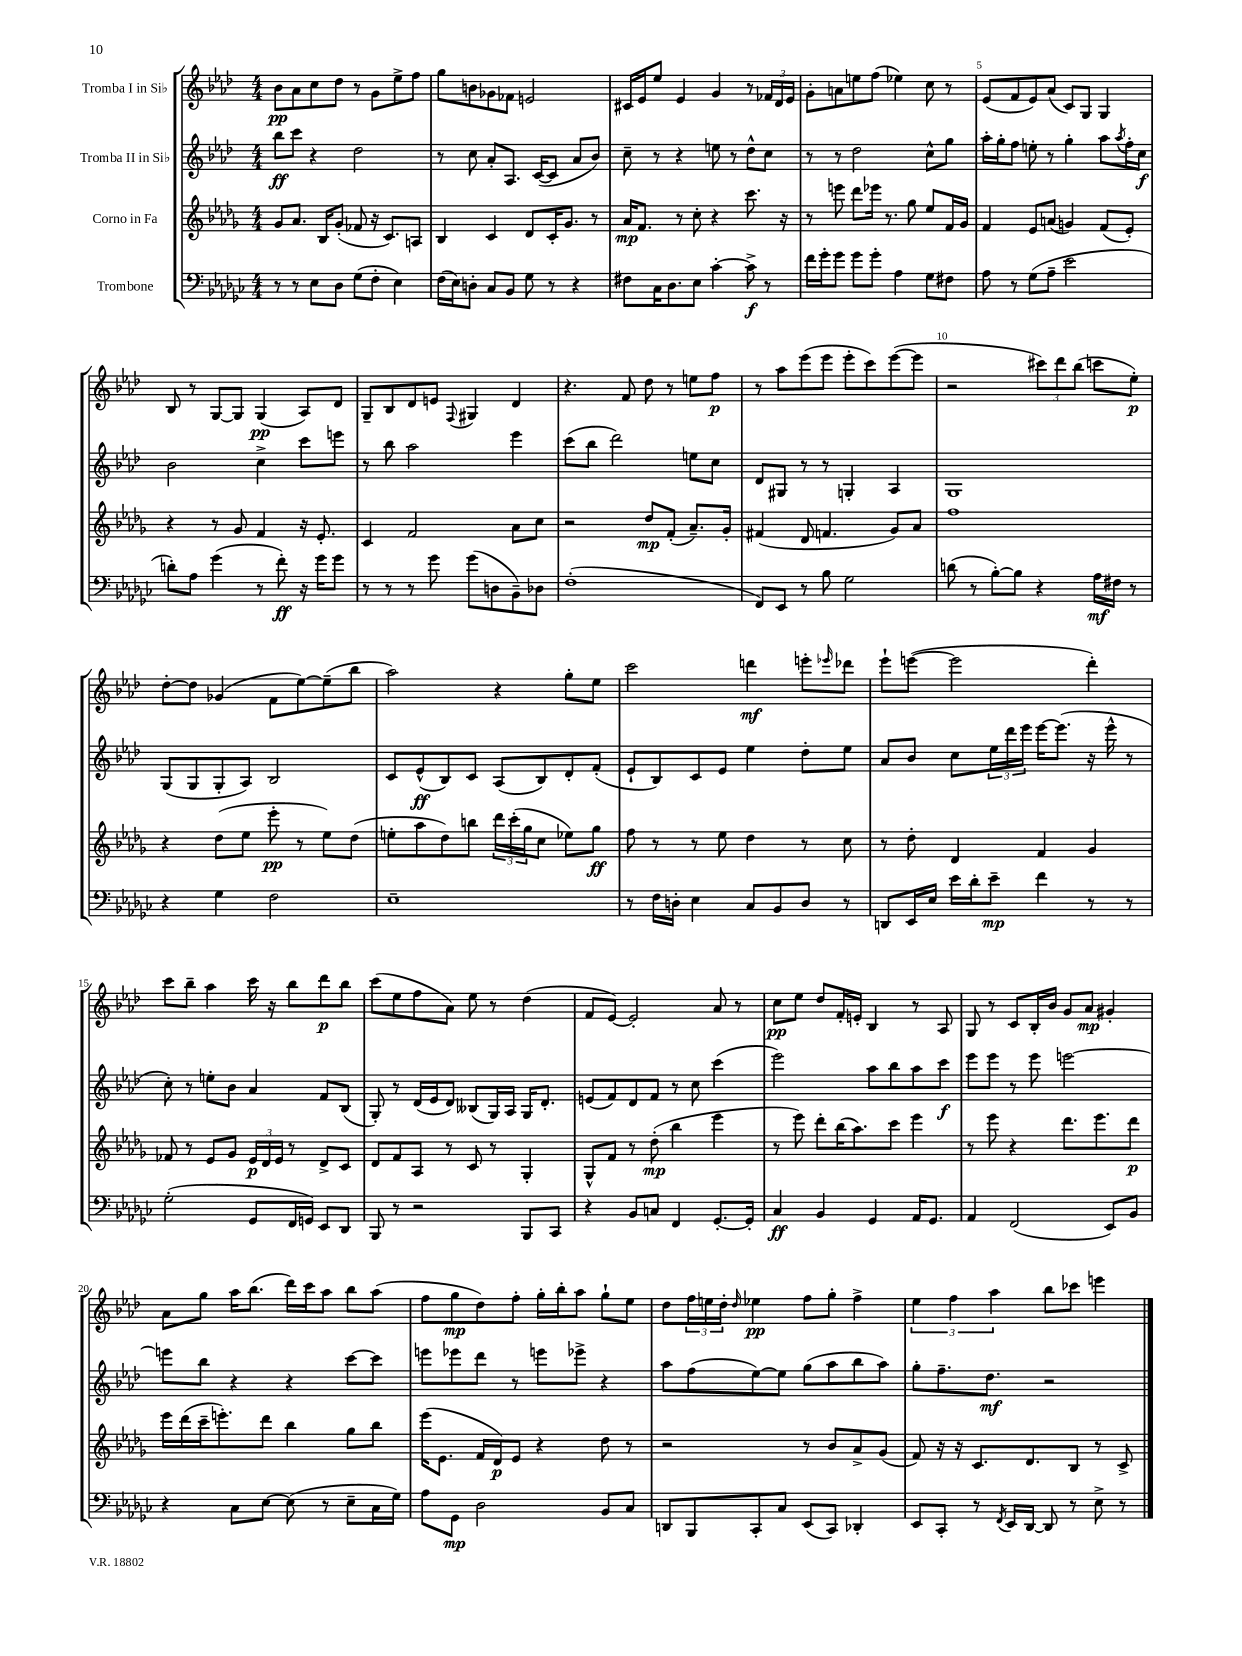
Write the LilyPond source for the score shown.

<<
\new StaffGroup <<
\new Staff = "s0" \with { instrumentName = "Tromba I in Sib" } {
    \clef treble \key aes \major \numericTimeSignature \time 4/4
    bes'8\pp aes'8 c''8 des''8 r8 g'8 ees''8-> f''8 |
    g''8 b'8 ges'8 fes'8 e'2 |
    cis'16 ees'16 ees''8 ees'4 g'4 r8 \tuplet 3/2 { fes'16 des'16 ees'16 } |
    g'8-. a'8 e''8 f''8( ees''4) c''8 r8 |
    ees'8( f'8 ees'8) aes'8( c'8) g8 g4 |
    bes8 r8 g8~ g8 g4\pp( aes8) des'8 |
    g8-- bes8 des'8 e'8 \appoggiatura { f8 } gis4 des'4 |
    r4. f'8 des''8 r8 e''8 f''8\p |
    r8 aes''8 ees'''8( ees'''8 ees'''8-. c'''8) ees'''8~( ees'''8 |
    r2 \tuplet 3/2 { cis'''8) des'''8 bes''8( } c'''8 ees''8-.\p) |
    des''8~-. des''8 ges'4( f'8 ees''8~) ees''8--( bes''8 |
    aes''2) r4 g''8-. ees''8 |
    c'''2 d'''4\mf e'''8-. \grace { ees'''16 } des'''8 |
    ees'''8-! e'''8~( e'''2 des'''4-.) |
    c'''8 bes''8-- aes''4 c'''16 r16 bes''8 des'''8\p bes''8 |
    c'''8( ees''8 f''8 aes'8) ees''8 r8 des''4( |
    f'8 ees'8~) ees'2-. aes'8 r8 |
    c''8\pp ees''8 des''8 f'16-. e'16-. bes4 r8 aes8 |
    g8 r8 c'8 bes16-. bes'16 g'8 aes'8\mp gis'4-. |
    aes'8 g''8 aes''16 bes''8.( des'''16) c'''16 aes''8 bes''8 aes''8( |
    f''8 g''8\mp des''8) f''8-. g''16-. bes''16-. aes''8 g''8-! ees''8 |
    des''8 \tuplet 3/2 { f''16 e''16 des''16-. } \grace { des''16 } ees''4\pp f''8 g''8-. f''4-> |
    \tuplet 3/2 { ees''4 f''4 aes''4 } bes''8 ces'''8 e'''4 \bar "|." |
}
\new Staff = "s1" \with { instrumentName = "Tromba II in Sib" } {
    \clef treble \key aes \major \numericTimeSignature \time 4/4
    bes''8\ff c'''8 r4 des''2 |
    r8 c''8 aes'8-. aes8. c'16~( c'8 aes'8 bes'8) |
    c''8-- r8 r4 e''8 r8 des''8-^ c''8 |
    r8 r8 des''2 c''8-^ g''8 |
    aes''16-. g''16-. f''8 e''8-. r8 g''4-. aes''8 \acciaccatura { aes''8 } f''16-. c''16\f |
    bes'2 c''4-> c'''8 e'''8 |
    r8 bes''8 aes''2 ees'''4 |
    c'''8( bes''8 des'''2) e''8 c''8 |
    des'8 gis8 r8 r8 g4-. aes4 |
    g1 |
    g8( g8 g8-. aes8) bes2 |
    c'8 ees'8-^\ff( bes8) c'8 aes8( bes8) des'8-. f'8-.( |
    ees'8-! bes8) c'8 ees'8 ees''4 des''8-. ees''8 |
    aes'8 bes'8 c''8 \tuplet 3/2 { ees''16 des'''16 ees'''16 } ees'''16~ ees'''8.( r16 ees'''16-^ r8 |
    c''8-.) r8 e''8-. bes'8 aes'4 f'8 bes8( |
    g8-.) r8 des'16( ees'16 des'8) beses8( g16) aes16 g16 des'8.-. |
    e'8( f'8) des'8 f'8 r8 c''8 c'''4( |
    ees'''2) aes''8 bes''8 aes''8 c'''8\f |
    ees'''8 ees'''8 r8 ees'''8 e'''2~ |
    e'''8 bes''8 r4 r4 c'''8~ c'''8 |
    e'''8 ees'''8 des'''8 r8 e'''8 ees'''8-> r4 |
    aes''8 f''8( ees''8~) ees''8 g''8( aes''8 bes''8 aes''8) |
    g''8-. f''8.-- des''8.\mf r2 \bar "|." |
}
\new Staff = "s2" \with { instrumentName = "Corno in Fa" } {
    \clef treble \key des \major \numericTimeSignature \time 4/4
    ges'8 aes'8. bes16 ges'8-.( fes'8 r16 c'8.) a8 |
    bes4 c'4 des'8 c'16-. ges'8. r8 |
    aes'16\mp f'8. r8 c''8-. r4 c'''8. r16 |
    r8 e'''8 des'''8 ees'''16 r8. ges''8 ees''8 f'16 ges'16 |
    f'4 ees'8 a'8( g'4) f'8( ees'8-.) |
    r4 r8 ges'8 f'4 r16 ees'8.-. |
    c'4 f'2 aes'8 c''8 |
    r2 des''8\mp f'8-.( aes'8.--) ges'16-. |
    fis'4( des'8 f'4. ges'8) aes'8 |
    f''1 |
    r4 des''8( ees''8 ees'''8-.\pp r8 ees''8) des''8( |
    e''8-. aes''8 des''8) b''8 \tuplet 3/2 { des'''16 c'''16-.( ges''16 } c''8 ees''8) ges''8\ff |
    f''8 r8 r8 ees''8 des''4 r8 c''8 |
    r8 des''8-. des'4 f'4 ges'4 |
    fes'8 r8 ees'8 ges'8 \tuplet 3/2 { ees'16\p des'16 ees'16 } r8 des'8-> c'8 |
    des'8 f'8 aes8 r8 c'8 r8 ges4-. |
    ges8-^ f'8 r8 des''8-.\mp( bes''4 ees'''4 |
    r8 ees'''8) des'''8-. bes''16( aes''8.) c'''8 ees'''4 |
    r8 ees'''8 r4 des'''8. ees'''8. des'''8\p |
    ees'''16 des'''16( c'''16-- e'''8.-.) des'''8 bes''4 ges''8 bes''8 |
    ees'''16( ees'8. f'16 des'16\p) ees'8 r4 des''8 r8 |
    r2 r8 bes'8 aes'8-> ges'8( |
    f'8) r16 r16 c'8. des'8. bes8 r8 c'8-> \bar "|." |
}
\new Staff = "s3" \with { instrumentName = "Trombone" } {
    \clef bass \key ges \major \numericTimeSignature \time 4/4
    r8 r8 ees8 des8 ges8( f8-. ees4) |
    f16( ees16) d8-. ces8 bes,8 ges8 r8 r4 |
    fis8 ces16 des8. ees8 ces'4~-. ces'8->\f r8 |
    f'16 ges'16-. ges'8 ges'8 ges'8-. aes4 ges8 fis8 |
    aes8 r8 ges8( aes8-- ees'2 |
    d'8-.) aes8 ges'4( r8 f'8-.\ff) r16 ges'16 ges'8 |
    r8 r8 r8 ges'8 ges'8( d8 bes,8--) des8 |
    f1-.( |
    f,8) ees,8 r8 bes8 ges2 |
    d'8( r8 bes8~-.) bes8 r4 aes16\mf fis16 r8 |
    r4 ges4 f2 |
    ees1-- |
    r8 f16 d16-. ees4 ces8 bes,8 d8 r8 |
    d,8 ees,16 ees16 ees'16 des'16-. ees'8--\mp f'4 r8 r8 |
    ges2-.( ges,8 f,16 g,16) ees,8 des,8 |
    bes,,8 r8 r2 bes,,8 ces,8 |
    r4 bes,8 c8 f,4 ges,8.~-. ges,16-. |
    ces4\ff bes,4 ges,4 aes,16 ges,8. |
    aes,4 f,2( ees,8) bes,8 |
    r4 ces8 ees8~ ees8( r8 ees8-- ces16 ges16) |
    aes8 ges,8\mp des2 bes,8 ces8 |
    d,8 bes,,8 ces,8-. ces8 ees,8( ces,8) des,4-. |
    ees,8 ces,8-. r8 \acciaccatura { f,8 } ees,16 des,16~ des,8 r8 ees8-> r8 \bar "|." |
}
>>
>>
\layout { \context { \Score \override BarNumber.break-visibility = ##(#f #t #t) barNumberVisibility = #(every-nth-bar-number-visible 5) } }
